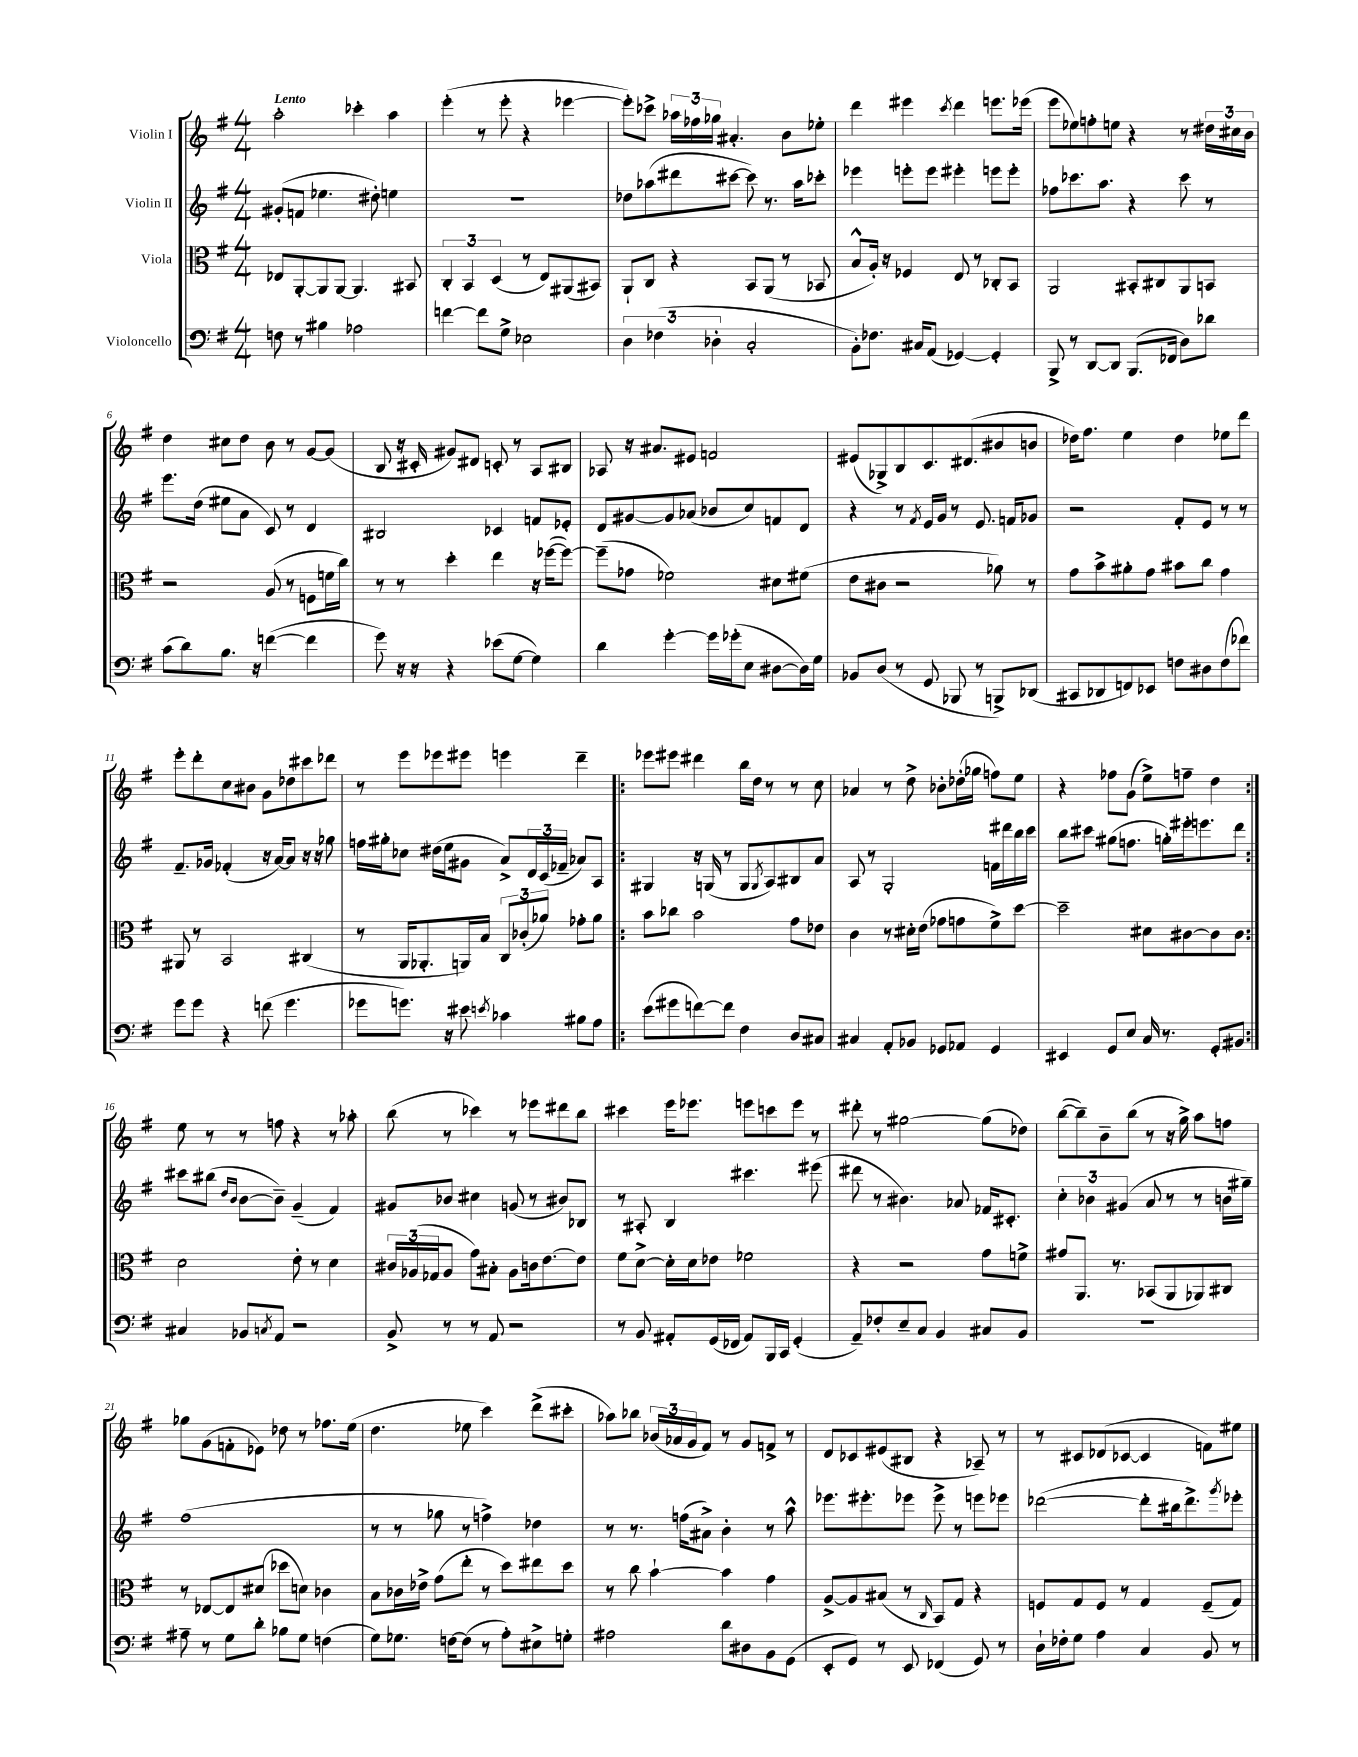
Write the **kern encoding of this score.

**kern	**kern	**kern	**kern
*staff4	*staff3	*staff2	*staff1
*clefF4	*clefC3	*clefG2	*clefG2
*k[f#]	*k[f#]	*k[f#]	*k[f#]
*M4/4	*M4/4	*M4/4	*M4/4
8F	8E-	(8g#'	2aa'
8r	[8AA'	8f	.
4B#	8AA]	4.ee-	.
.	[8AA	.	.
2A-	4.AA]	.	4ccc-'
.	.	8dd#')	.
.	.	4ee	4aa
.	8BB#	.	.
=	=	=	=
[4f	6C'	1r	(4eee'
.	6BB	.	.
8f]	.	.	8r
.	(6D	.	.
8G^	.	.	8eee'
2E-	8r	.	4r
.	8E)	.	.
.	(8AA#	.	[4eee-
.	8BB#)	.	.
=	=	=	=
6D	8AA`	8dd-	8eee-'])
.	8C	(8aa-	8ccc-^
(6F-	.	.	.
.	4r	8ddd#	24aa-
.	.	.	24ff-
6D-'	.	.	24gg-
.	.	[8ccc#	4.a#'
2C'	8BB	8ccc#])	.
.	(8AA	8.r	.
.	8r	.	8b
.	.	16aa-	.
.	8BB-	8ccc-'	8ee-'
=	=	=	=
8BB')	8B^^	4eee-	4ddd
8.F-	16A')	.	.
.	16r	.	.
.	4F-	8eee'	4eee#
16C#	.	.	.
(8AA	.	8eee	.
.	.	.	8qccc
[4GG-)	8E	4eee#'	4ddd
.	8r	.	.
4GG-']	8C-'	8eee	8.eee
.	8BB	8eee'	.
.	.	.	(16eee-
=	=	=	=
8BBB^	2AA	8ff-	8eee
8r	.	8.ccc-	8ee-)
[8DD	.	.	8ff'
.	.	8.aa	.
8DD]	.	.	8ee
(8.BBB	8BB#'	4r	4r
.	8C#	.	.
16FF-	.	.	.
8D)	8AA	8ccc-	8r
8d-	8BB	8r	24dd#
.	.	.	24cc#
.	.	.	24b
=	=	=	=
(8c	2r	8.eee	4dd
8d)	.	.	.
.	.	(16dd	.
8.B	.	8ee#	8cc#
.	.	8a	8dd
16r	.	.	.
([4f	(8A	8c)	8b
.	8r	8r	8r
4f]	8F	4d	[8g
.	16f	.	(8g]
.	16cc)	.	.
=	=	=	=
8g)	8r	2B#	8B
16r	8r	.	16r
16r	.	.	16c#'
4r	4dd'	.	8g#)
.	.	.	8d#
(8e-	4ee	4c-	8c'
[8G	.	.	8r
4G])	16r	8f	8A
.	([16ff-	.	.
.	8ff-_)	8e-'	8B#
=	=	=	=
4d	(8ff-~]	8d	8A-
.	8g-	[8g#	16r
.	.	.	8.a#
[4g'	2f-)	8g#]	.
.	.	(8a-	8e#
16g]	.	8b-	2f
(16g-'	.	.	.
8E	.	8cc)	.
[8D#	8d#	8f	.
16D#])	(8f#	8d	.
16G	.	.	.
=	=	=	=
8BB-	8e	4r	(8e#
(8D	8c#	.	8G-^)
8r	2r	8r	8B
.	.	8qf#	.
8GG	.	16e	8.c
.	.	16g	.
8BBB-	.	8r	.
.	.	.	(8.d#
8r	.	8.e	.
8BBB^)	8a-)	.	8b#
.	.	16f	.
(8DD-	8r	8g-	8b
=	=	=	=
8CC#	8g	2r	16dd-)
.	.	.	8.ff#
8DD-	8b^	.	.
8FF)	8a#'	.	4ee
8EE-	8g	.	.
8F	8b#	8f#'	4dd-
8D#	8cc	8e	.
(8F	4g	8r	8ee-
8f-)	.	8r	8ddd
=	=	=	=
8g	8AA#	8.f#~	8eee'
8g	8r	.	8ddd'
.	.	16g-	.
4r	2BB	(4f-'	8cc
.	.	.	8b#
(8f	.	16r	8g
.	.	[16a)	.
4.g	.	8a]	8dd-
.	(4C#	16r	8ccc#
.	.	16r	.
.	.	8gg-	8ddd-
=	=	=	=
8g-	8r	16ff	8r
.	.	16gg#'	.
8.g)	16AA	8cc-	8eee
.	8.AA-'	.	.
.	.	(16dd#	8eee-
16r	.	16ee	.
8e#	16AA)	8g#	8eee#
.	16B	.	.
8qe	.	.	.
4c-	12C	8a^)	4eee
.	(12c-'	.	.
.	.	24d	.
.	12a-)	(24c	.
.	.	24f-~	.
8B#	8g-'	8a-)	4ddd~
8A	8a-	8A	.
=!|:	=!|:	=!|:	=!|:
(8e	8b	4G#	8eee-
8g#	8cc-	.	8eee#
[8f)	2b	16r	4ddd#
.	.	(16G	.
8f]	.	8r	.
4F#	.	8G	16bb
.	.	.	16dd
.	.	8qG	.
.	.	8A)	8r
8D	8g	8B#	8r
8C#	8e-	8a	8cc
=	=	=	=
4C#	4c	8A	4a-
.	.	8r	.
8AA'	8r	2G'	8r
8BB-	16d#'	.	8dd^
.	(16e	.	.
8GG-	8g-	.	8b-'
8AA-	8g	.	(16dd-'
.	.	.	16gg-
4GG-	8f#^)	16f	8ff)
.	.	16ddd#	.
.	[8dd	16bb	8ee
.	.	16ccc	.
=	=	=	=
4EE#	2dd~]	8bb	4r
.	.	8ccc#	.
8GG	.	(8gg#	8ff-
8E	.	8.ff	(8g
16C	8d#	.	8ee^)
8.r	.	16gg')	.
.	[8c#	16eee#'	8ff~
.	.	8.eee	.
8GG'	8c#]	.	4dd
8BB#	8c#	8ddd	.
=:|!	=:|!	=:|!	=:|!
4C#	2d	8ccc#	8ee
.	.	(8bb#	8r
.	.	16qqdd	.
.	.	16qqb	.
8BB-	.	[8b	8r
8qC	.	.	.
8AA	.	8b~])	8ff
2r	8e'	(4g~	4r
.	8r	.	.
.	4d	4f#)	8r
.	.	.	8aa-'
=	=	=	=
8BB^	24c#	8g#	(8bb
.	(24A-	.	.
.	24G-	.	.
8r	8A-	8b-	8r
8r	8g)	4cc#	4ccc-)
8AA	8B#'	.	.
2r	8A-	(8g	8r
.	16c	8r	8eee-
.	[8.e	.	.
.	.	8b#)	8ddd#
.	8e]	8B-	8bb
=	=	=	=
8r	8f#	8r	4ccc#
8BB	[8d^	8A#'	.
8AA#'	16d']	4B	16eee
.	16d	.	8.eee-
(16GG	8e-	.	.
16FF-	.	.	.
8AA#)	2f-	4.ccc#	8eee
16BBB	.	.	8ccc
16CC	.	.	.
(4GG'	.	.	8eee
.	.	(8eee#	8r
=	=	=	=
8AA~)	4r	8ddd#	8ddd#'
8F-'	.	8r	8r
8E~	2r	4.b#)	[2gg#
8C	.	.	.
4BB	.	.	.
.	.	8a-	.
8C#	8g	16f-	(8gg#]
.	.	8.c#'	.
8BB	8f^	.	8dd-)
=	=	=	=
1r	8g#	6cc'	([8bb
.	8.AA	.	8bb~])
.	.	6b-	.
.	.	.	8b~
.	8.r	.	.
.	.	(6g#	.
.	.	.	(8bb
.	(8BB-	8a	8r
.	8AA	8r	16r
.	.	.	16gg^)
.	8AA-)	8r	8aa
.	8C#	16b	8ff
.	.	16gg#~)	.
=	=	=	=
8A#~	8r	(1ff#	8gg-
8r	[8E-	.	(8g
8G	8E-]	.	8f'
8d'	(8d#	.	8e-)
8B-	8dd-	.	8dd-
8G	8d)	.	8r
(4F	4c-	.	8.ff-
.	.	.	(16ee
=	=	=	=
8G)	8B	8r	4.dd
8.G-	16c-	8r	.
.	16e-^	.	.
.	(8g	8gg-	.
[16F	.	.	.
(8F]	8ee'	8r	8ee-
8r	8r	4ff^)	4ccc)
8A')	8dd)	.	.
8E#^	8ee#	4dd-	(8ddd^
8G'	8dd	.	8ccc#'
=	=	=	=
2A#	8r	8r	8aa-)
.	8cc	8.r	8bb-
.	[4b`	.	(24b-
.	.	.	24a-
.	.	(16ff	.
.	.	.	24g
.	.	8a#^)	8f#)
8d	4b]	4b'	8r
8D#	.	.	8g
8BB	4g	8r	8f^
(8GG	.	8aa^^	8r
=	=	=	=
8EE'	[8A^	8.eee-	8d
8GG)	8A]	.	8c-
.	.	8.eee#'	.
8r	(8B#	.	(8e#
8EE	8r	8eee-	8B#
.	16qqC	.	.
(4FF-	8BB)	8eee-^	4r
.	8G	8r	.
8GG)	4r	8eee	8A-~)
8r	.	8eee-	8r
=	=	=	=
16D`	8F	([2ddd-	8r
16F-'	.	.	.
8G	8G	.	8c#
4A	8F	.	(8d-
.	8r	.	[8c-
4C	4G	8ddd-']	4c-]
.	.	16bb#	.
.	.	8.ddd-^)	.
8BB	(8F~	.	8f)
.	.	8qggg	.
8r	8G)	8eee-'	8ee#
==	==	==	==
*-	*-	*-	*-
